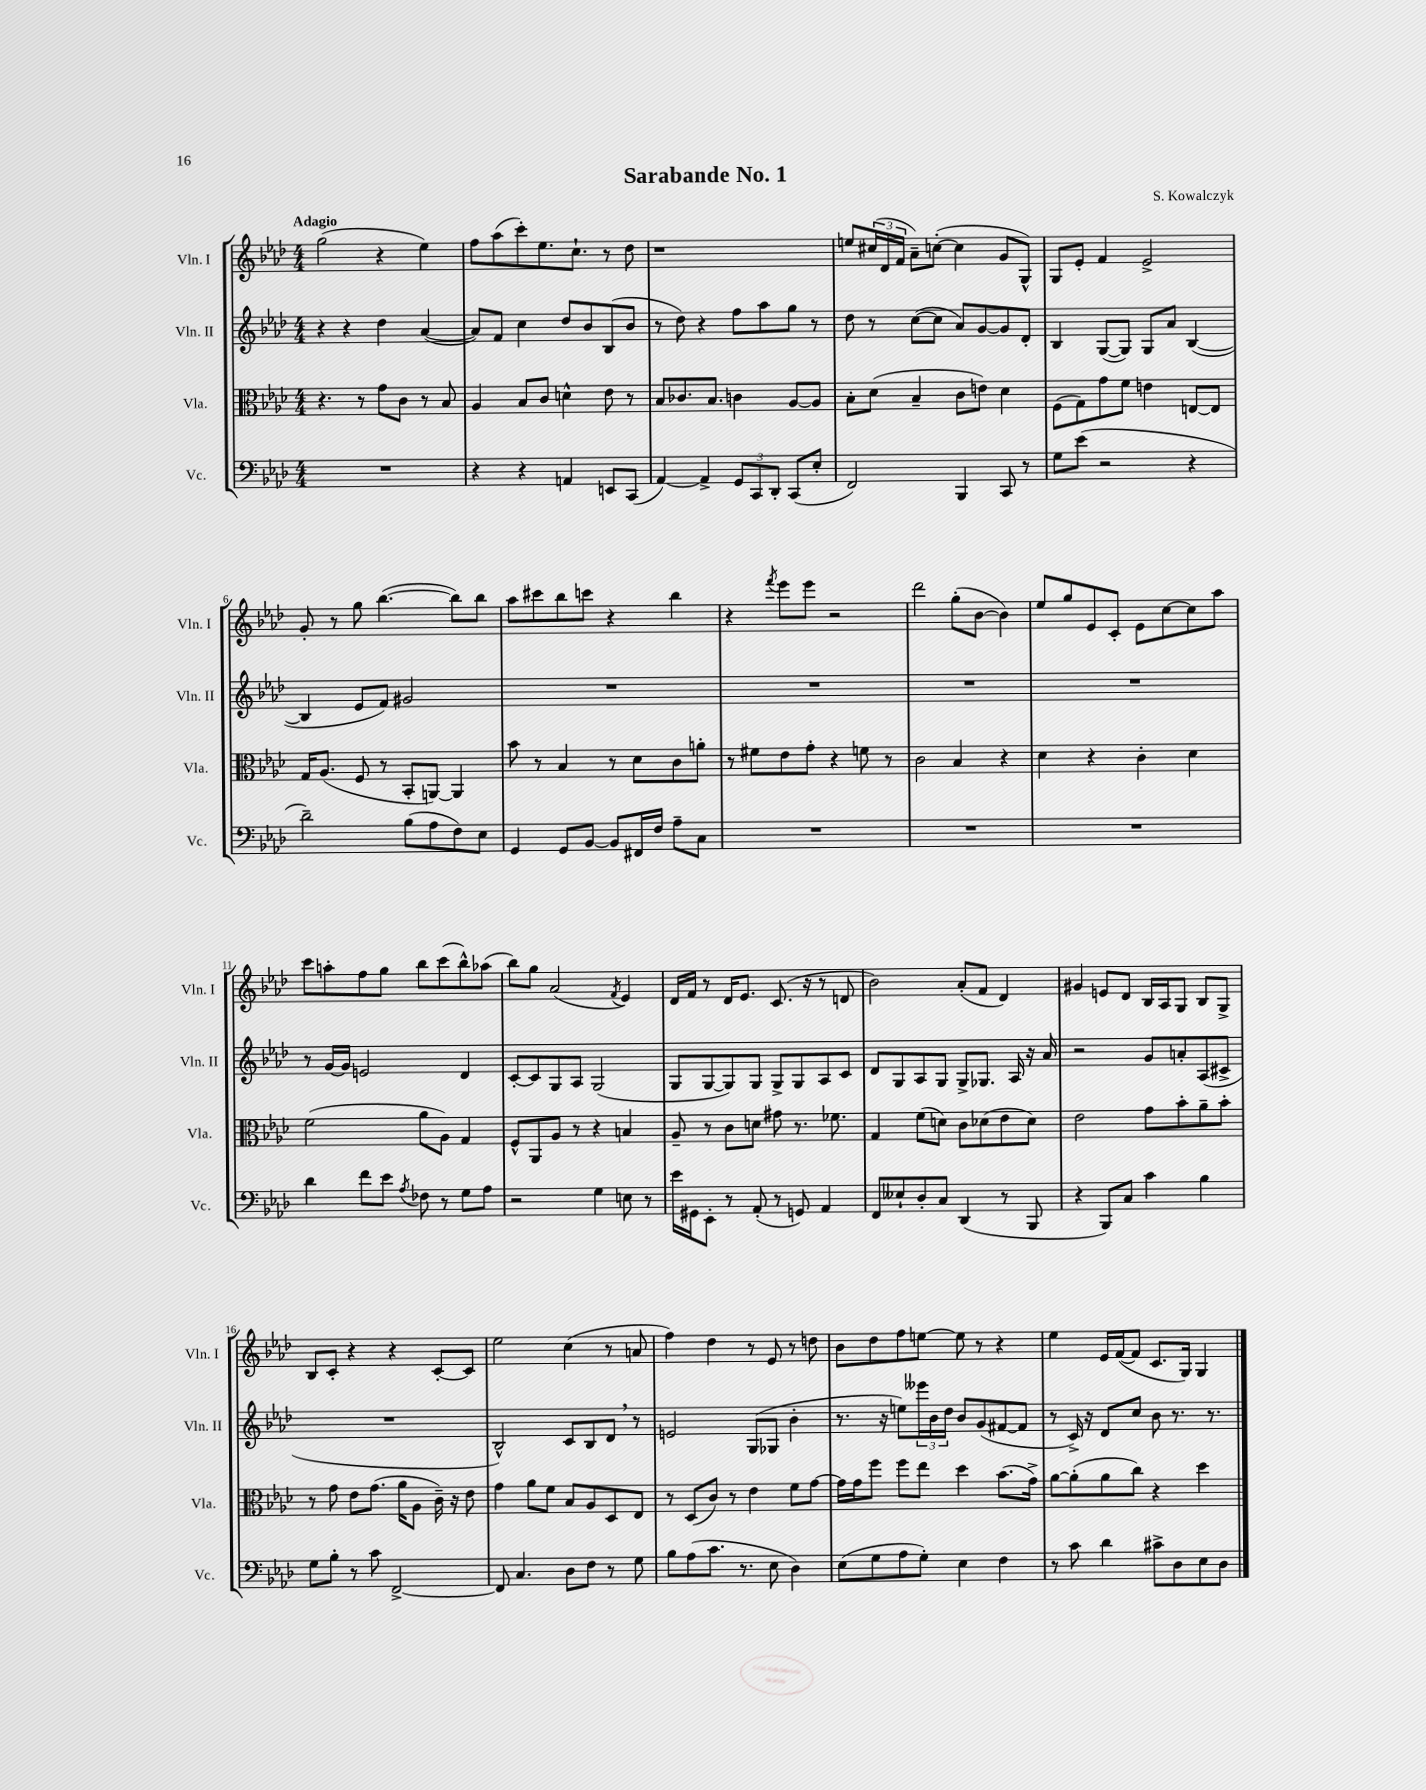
\header { title = "Sarabande No. 1" composer = "S. Kowalczyk" }
<<
\new StaffGroup <<
\new Staff = "s0" \with { instrumentName = "Vln. I" shortInstrumentName = "Vln. I" } {
    \clef treble \key aes \major \numericTimeSignature \time 4/4 \tempo "Adagio"
    g''2( r4 ees''4) |
    f''8 aes''8( c'''8-.) ees''8. c''8.-! r8 des''8 |
    r1 |
    e''8 \tuplet 3/2 { cis''16( des'16 f'16 } aes'8--) c''8~-.( c''4 g'8 g8-^) |
    g8 ees'8-. f'4 ees'2-> |
    g'8-. r8 g''8 bes''4.~( bes''8) bes''8 |
    aes''8 cis'''8 bes''8 c'''8 r4 bes''4 |
    r4 \acciaccatura { f'''8 } ees'''8 ees'''8 r2 |
    des'''2 g''8-.( bes'8~ bes'4) |
    ees''8 g''8 ees'8 c'8-. ees'8 c''8~ c''8 aes''8 |
    c'''8 a''8-. f''8 g''8 bes''8 c'''8( bes''8-^) aes''8( |
    bes''8) g''8 aes'2( \acciaccatura { f'8 } ees'4) |
    des'16 f'16 r8 des'16 ees'8. c'8.( r16 r8 d'8 |
    bes'2) aes'8-.( f'8 des'4) |
    gis'4 e'8 des'8 bes16 aes16 g8 bes8 g8-> |
    bes8 c'8-. r4 r4 c'8~-. c'8 |
    ees''2 c''4( r8 a'8 |
    f''4) des''4 r8 ees'8 r8 d''8 |
    bes'8 des''8 f''8 e''8~ e''8 r8 r4 |
    ees''4 ees'16 f'16~( f'8 c'8. g16) g4 \bar "|." |
}
\new Staff = "s1" \with { instrumentName = "Vln. II" shortInstrumentName = "Vln. II" } {
    \clef treble \key aes \major \numericTimeSignature \time 4/4
    r4 r4 des''4 aes'4~( |
    aes'8) f'8 c''4 des''8 bes'8 bes8( bes'8 |
    r8 des''8) r4 f''8 aes''8 g''8 r8 |
    des''8 r8 c''8~( c''8 aes'8) g'8~ g'8 des'8-. |
    bes4 g8~( g8) g8 aes'8 bes4~( |
    bes4 ees'8 f'8) gis'2 |
    R1 |
    R1 |
    R1 |
    R1 |
    r8 g'16~ g'16 e'2 des'4 |
    c'8~-. c'8 g8 aes8 g2( |
    g8 g8~ g8) g8 g8-> g8 aes8 c'8 |
    des'8 g8 aes8 g8 g8-> ges8. aes16 r16 aes'16 |
    r2 g'8 a'8-. aes8( cis'8-> |
    R1 |
    bes2-^) c'8 bes8 des'8 \breathe r8 |
    e'2 g8( ges8 bes'4-. |
    r8. r16 e''8) \tuplet 3/2 { eeses'''16 bes'16 des''16 } bes'8 g'8( fis'8~ fis'8 |
    r8 c'16->) r16 des'8 c''8 bes'8 r8. r8. \bar "|." |
}
\new Staff = "s2" \with { instrumentName = "Vla." shortInstrumentName = "Vla." } {
    \clef alto \key aes \major \numericTimeSignature \time 4/4
    r4. r8 g'8 c'8 r8 bes8 |
    aes4 bes8 c'8 d'4-^ ees'8 r8 |
    bes8 ces'8. bes8. c'4 aes8~ aes8 |
    bes8-. des'8( bes4-- c'8 e'8) des'4 |
    f8( g8) g'8 f'8 e'4 e8~ e8 |
    g16 aes8.( f8 r8 bes,8-. a,8~) a,4 |
    bes'8 r8 bes4 r8 des'8 c'8 a'8-. |
    r8 fis'8 ees'8 g'8-. r4 f'8 r8 |
    c'2 bes4 r4 |
    des'4 r4 c'4-. des'4 |
    f'2( aes'8 aes8) g4 |
    f8-^ aes,8 aes8 r8 r4 b4 |
    aes8-- r8 c'8 d'8 gis'8 r8. fes'8. |
    g4 f'8( d'8) c'8 des'8( ees'8 des'8) |
    ees'2 g'8 bes'8-. aes'8-- bes'8-. |
    r8 g'8 ees'8 g'8.( aes'16 aes8 c'16--) r16 ees'8 |
    g'4 aes'8 f'8 bes8 aes8 des8 ees8 |
    r8 des8( c'8) r8 ees'4 f'8 g'8~ |
    g'16 g'16 f''8 f''8 ees''8 des''4 bes'8.( g'16->) |
    aes'8~ aes'8-.( aes'8 c''8) r4 des''4 \bar "|." |
}
\new Staff = "s3" \with { instrumentName = "Vc." shortInstrumentName = "Vc." } {
    \clef bass \key aes \major \numericTimeSignature \time 4/4
    R1 |
    r4 r4 a,4 e,8 c,8( |
    aes,4~) aes,4-> \tuplet 3/2 { g,8 c,8 des,8-. } c,8( ees8-. |
    f,2) bes,,4 c,8 r8 |
    g8 ees'8( r2 r4 |
    des'2--) bes8( aes8 f8) ees8 |
    g,4 g,8 bes,8~ bes,8 fis,16 f16 aes8-- c8 |
    R1 |
    R1 |
    R1 |
    des'4 f'8 ees'8 \acciaccatura { aes8 } fes8 r8 g8 aes8 |
    r2 g4 e8 r8 |
    ees'16 gis,16 ees,8-. r8 aes,8-.( r8 g,8) aes,4 |
    f,8 eeses8-! des8-. c8 des,4( r8 bes,,8 |
    r4 bes,,8) c8 c'4 bes4 |
    g8 bes8-. r8 c'8 f,2~-> |
    f,8 c4. des8 f8 r8 g8 |
    bes8 aes8( c'8. r8. ees8 des4) |
    ees8( g8 aes8 g8-.) ees4 f4 |
    r8 c'8 des'4 cis'8-> des8 ees8 des8 \bar "|." |
}
>>
>>
